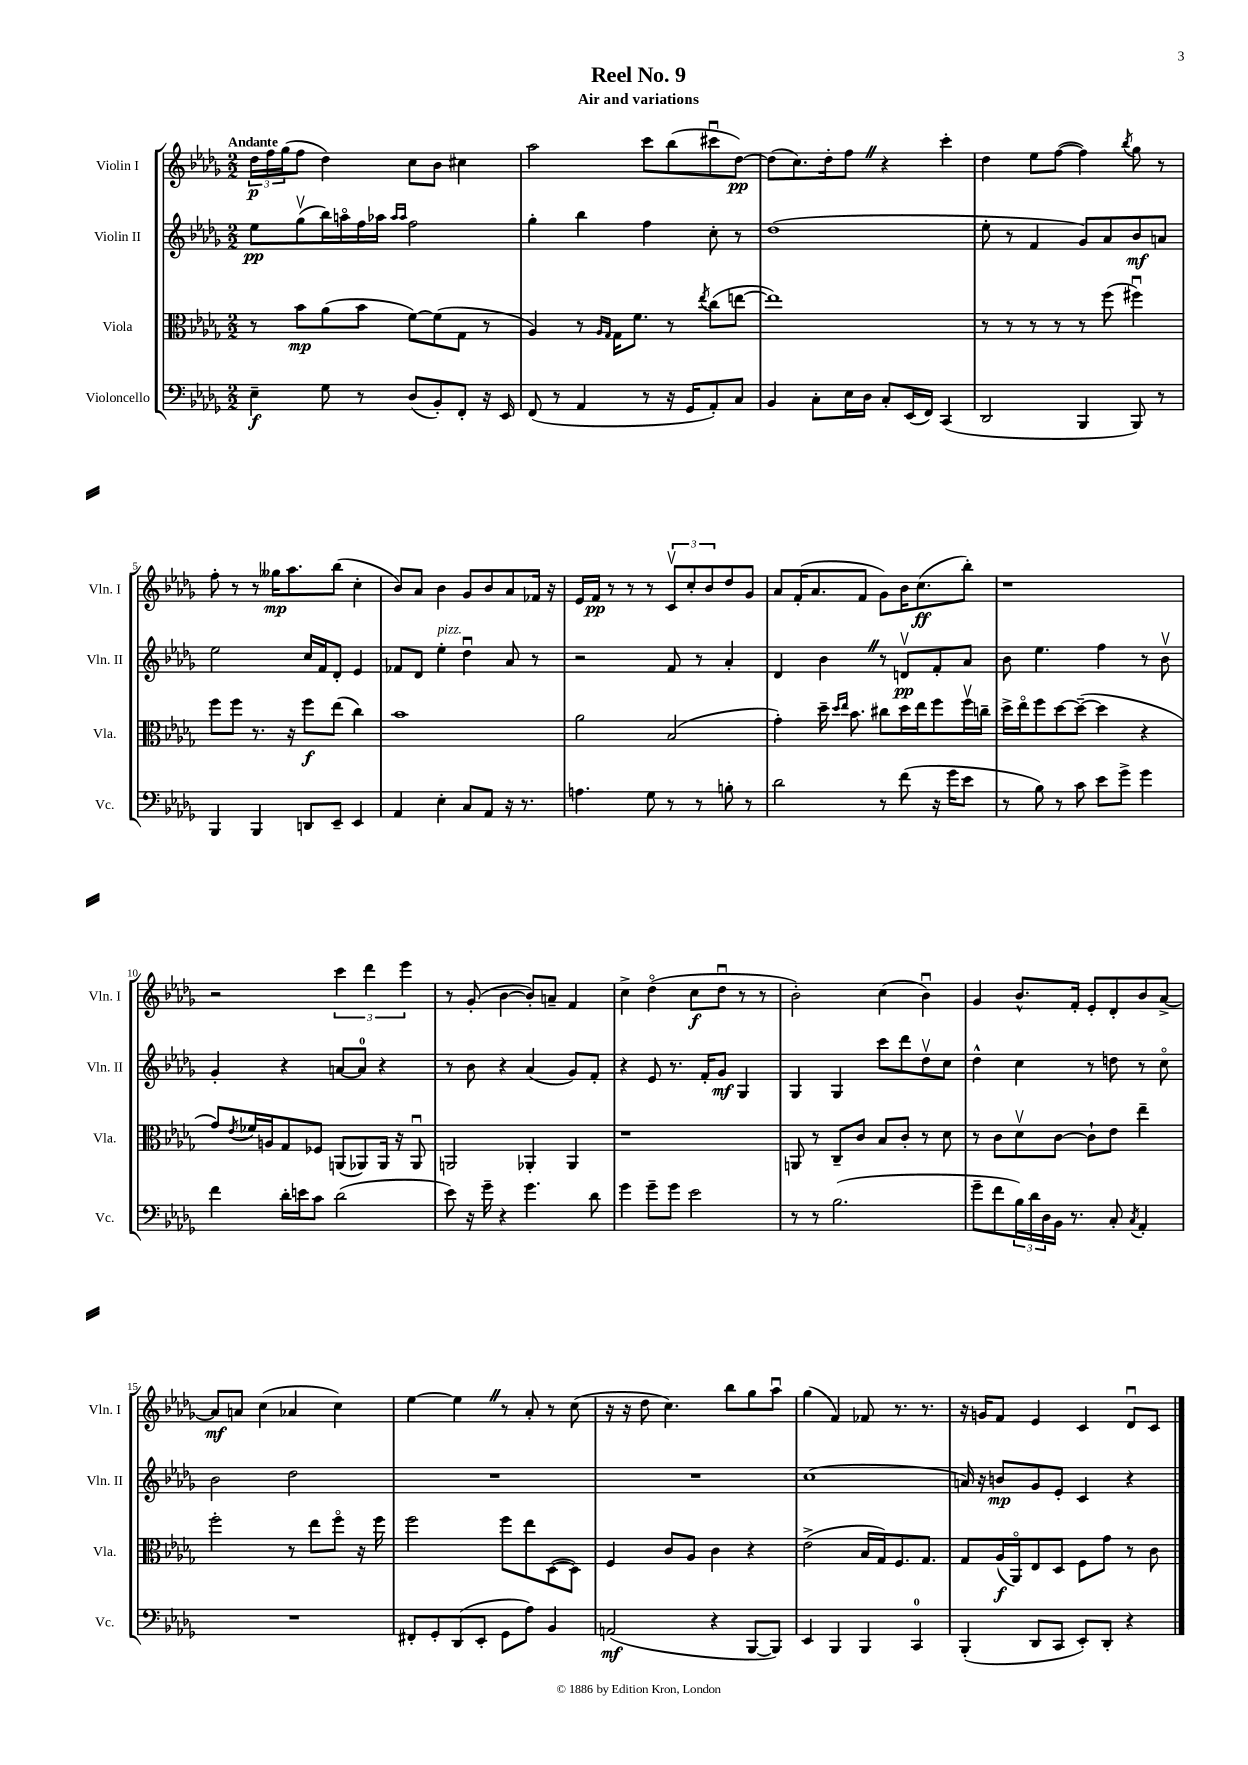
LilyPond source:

\header { title = "Reel No. 9" subtitle = "Air and variations" }
<<
\new StaffGroup <<
\new Staff = "s0" \with { instrumentName = "Violin I" shortInstrumentName = "Vln. I" } {
    \clef treble \key des \major \numericTimeSignature \time 2/2 \tempo "Andante"
    \tuplet 3/2 { des''16\p f''16 ges''16( } f''8 des''4) c''8 bes'8 cis''4 |
    aes''2 c'''8 bes''8( cis'''8\downbow des''8~\pp) |
    des''8( c''8.) des''16-. f''8 \once \override BreathingSign.text = \markup { \musicglyph "scripts.caesura.straight" } \breathe r4 c'''4-. |
    des''4 ees''8 f''8~( f''4) \acciaccatura { bes''8 } ges''8 r8 |
    f''8-. r8 r8 geses''16\mp aes''8. bes''8( c''4-. |
    bes'8) aes'8 bes'4 ges'8 bes'8 aes'8 fes'16 r16 |
    ees'16 f'16\pp r8 r8 r8 \tuplet 3/2 { c'8\upbow c''8-. bes'8 } des''8 ges'8 |
    aes'8 f'16-.( aes'8. f'8 ges'8) bes'16 c''8.\ff( bes''8-.) |
    r1 |
    r2 \tuplet 3/2 { c'''4 des'''4 ees'''4 } |
    r8 ges'8-.( bes'4~ bes'8-.) a'8-- f'4 |
    c''4-> des''4\flageolet( c''8\f des''8\downbow r8 r8 |
    bes'2-.) c''4( bes'4\downbow) |
    ges'4 bes'8.-^ f'16-. ees'8-. des'8-. bes'8 aes'8~-> |
    aes'8\mf a'8 c''4( aes'4 c''4) |
    ees''4~ ees''4 \once \override BreathingSign.text = \markup { \musicglyph "scripts.caesura.straight" } \breathe r8 aes'8-. r8 c''8( |
    r16 r16 des''8 c''4.) bes''8 ges''8 aes''8\downbow |
    ges''4( f'4) fes'8 r8. r8. |
    r16 g'16 f'8 ees'4 c'4 des'8\downbow c'8 \bar "|." |
}
\new Staff = "s1" \with { instrumentName = "Violin II" shortInstrumentName = "Vln. II" } {
    \clef treble \key des \major \numericTimeSignature \time 2/2
    ees''8\pp ges''8\upbow( bes''16) a''16\flageolet f''16 aes''16 \grace { aes''16 aes''16 } f''2 |
    ges''4-. bes''4 f''4 c''8-. r8 |
    des''1( |
    ees''8-. r8 f'4 ges'8) aes'8 bes'8\mf a'8 |
    ees''2 c''16 f'16 des'8-. ees'4 |
    fes'8 des'8 ees''4-.^\markup { \italic "pizz." } des''4\downbow aes'8 r8 |
    r2 f'8 r8 aes'4-. |
    des'4 bes'4 \once \override BreathingSign.text = \markup { \musicglyph "scripts.caesura.straight" } \breathe r8 d'8\upbow\pp f'8-. aes'8 |
    bes'8 ees''4. f''4 r8 bes'8\upbow |
    ges'4-. r4 a'8~ a'8-0 r4 |
    r8 bes'8 r4 aes'4( ges'8) f'8-. |
    r4 ees'8 r8. f'16-. ges'8\mf ges4 |
    ges4 ges4 c'''8 des'''8 des''8\upbow c''8 |
    des''4-^ c''4 r8 d''8 r8 c''8\flageolet |
    bes'2 des''2 |
    R1 |
    R1 |
    c''1( |
    a'16) r16 b'8\mp ges'8 ees'8-. c'4 r4 \bar "|." |
}
\new Staff = "s2" \with { instrumentName = "Viola" shortInstrumentName = "Vla." } {
    \clef alto \key des \major \numericTimeSignature \time 2/2
    r8 bes'8\mp aes'8( bes'8 f'8~) f'8( ges8 r8 |
    aes4) r8 \grace { aes16 ges16 } ges16 f'8. r8 \acciaccatura { ees''8 } c''8( e''8~ |
    e''1) |
    r8 r8 r8 r8 r8 f''8( fis''4\downbow) |
    f''8 f''8 r8. r16 f''8\f ees''8( c''4) |
    bes'1 |
    aes'2 bes2( |
    ges'4-.) des''16-- \grace { des''16 ees''16 } bes'8. cis''8 des''16 ees''16 f''8 f''16\upbow c''16-- |
    des''16-> ees''16\flageolet f''8 des''8~ des''8~--( des''4 r4 |
    ges'8) \acciaccatura { ees'8 } fes'16 a16 ges8 fes8 a,8( aes,8) aes,16 r16 aes,8\downbow |
    a,2 aes,4-. aes,4 |
    r1 |
    a,8 r8 c8-- c'8 bes8 c'8-. r8 des'8 |
    r8 c'8 des'8\upbow c'8~ c'8-! ees'8 ees''4-- |
    f''2-. r8 ees''8 f''8\flageolet r16 f''16 |
    f''2 f''8 ees''8 des8~( des8) |
    f4 c'8 aes8 c'4 r4 |
    ees'2->( bes16 ges16) f8. ges8. |
    ges8 aes16\f( aes,16\flageolet) ees8 des8 f8 ges'8 r8 c'8 \bar "|." |
}
\new Staff = "s3" \with { instrumentName = "Violoncello" shortInstrumentName = "Vc." } {
    \clef bass \key des \major \numericTimeSignature \time 2/2
    ees4--\f ges8 r8 des8( bes,8-.) f,8-. r16 ees,16 |
    f,8( r8 aes,4 r8 r16 ges,16 aes,8-.) c8 |
    bes,4 c8-. ees16 des16 c8-. ees,16( f,16) c,4( |
    des,2 bes,,4 bes,,8) r8 |
    bes,,4 bes,,4 d,8 ees,8-- ees,4 |
    aes,4 ees4-. c8 aes,8 r16 r8. |
    a4. ges8 r8 r8 b8-. r8 |
    des'2 r8 f'8( r16 ges'16 ees'8 |
    r8 bes8) r8 c'8 ees'8 ges'8-> ges'4 |
    f'4 des'16-. e'16 c'8 des'2( |
    ees'8) r16 ges'16-- r4 ges'4. des'8 |
    ges'4 ges'8-- ges'8 ees'2 |
    r8 r8 bes2.( |
    ges'8-- f'8 \tuplet 3/2 { bes16) des'16 des16 } bes,16 r8. c8-. \acciaccatura { c8 } aes,4-. |
    R1 |
    fis,8-. ges,8-. des,8( ees,8-. ges,8 aes8) bes,4 |
    a,2\mf( r4 bes,,8~ bes,,8) |
    ees,4 bes,,4 bes,,4 c,4-0 |
    bes,,4-.( des,8 c,8 ees,8-.) des,8-. r4 \bar "|." |
}
>>
>>
